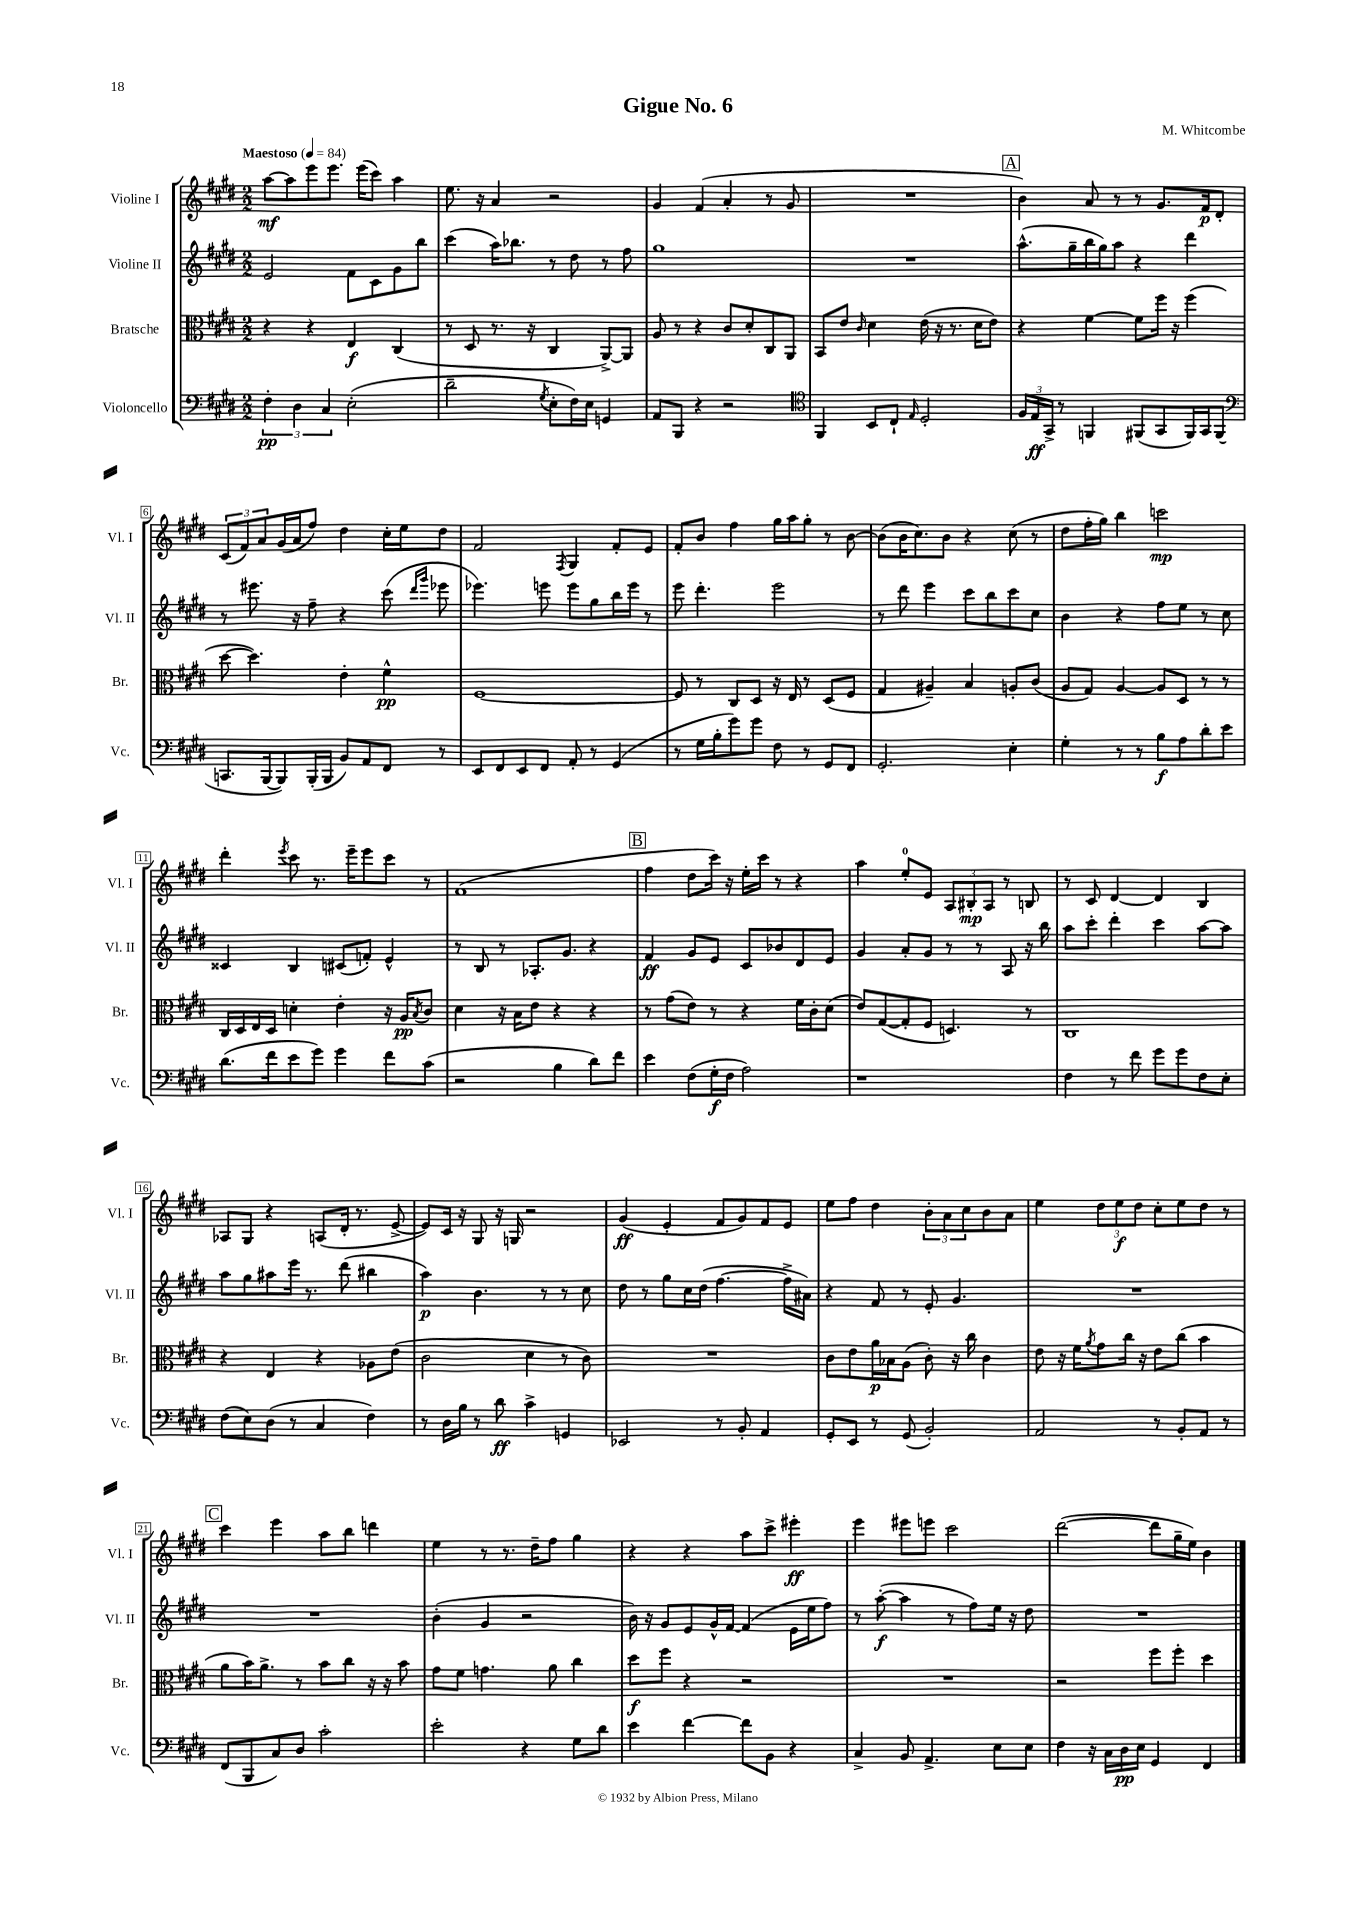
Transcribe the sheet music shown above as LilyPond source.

\header { title = "Gigue No. 6" composer = "M. Whitcombe" }
<<
\new StaffGroup <<
\new Staff = "s0" \with { instrumentName = "Violine I" shortInstrumentName = "Vl. I" } {
    \clef treble \key e \major \numericTimeSignature \time 2/2 \tempo "Maestoso" 4 = 84
    a''8~\mf a''8 e'''8 e'''8. e'''16( cis'''8) a''4 |
    e''8. r16 a'4 r2 |
    gis'4 fis'4( a'4-. r8 gis'8 |
    R1 |
    \mark \markup { \box "A" } b'4) a'8 r8 r8 gis'8. fis'16\p dis'8-. |
    \tuplet 3/2 { cis'8( fis'8) a'8 } gis'16( a'16 fis''8) dis''4 cis''16-. e''16 dis''8 |
    fis'2 \acciaccatura { fis8 } gis4 fis'8-. e'8 |
    fis'8-. b'8 fis''4 gis''16 a''16 gis''8-. r8 b'8~ |
    b'8( b'16 cis''8.) b'8 r4 cis''8( r8 |
    dis''8 fis''16-. gis''16) b''4 c'''2\mp |
    dis'''4-. \acciaccatura { e'''8 } cis'''8 r8. e'''16-- e'''8 cis'''8 r8 |
    fis'1( |
    \mark \markup { \box "B" } fis''4 dis''8 cis'''16) r16 e''16-. cis'''16 r8 r4 |
    a''4 e''8-0-. e'8 \tuplet 3/2 { a8 bis8-.\mp a8 } r8 b8 |
    r8 cis'8 dis'4~ dis'4 b4 |
    aes8 gis8 r4 a8( dis'16-. r8. e'8~-> |
    e'8) cis'16 r16 gis8 r16 g16 r2 |
    gis'4\ff( e'4-. fis'8 gis'8) fis'8 e'8 |
    e''8 fis''8 dis''4 \tuplet 3/2 { b'8-. a'8 cis''8 } b'8 a'8 |
    e''4 \tuplet 3/2 { dis''8 e''8\f dis''8 } cis''8-. e''8 dis''8 r8 |
    \mark \markup { \box "C" } cis'''4 e'''4 a''8 b''8 d'''4 |
    e''4 r8 r8. dis''16-- fis''8 gis''4 |
    r4 r4 a''8 cis'''8-> eis'''4-.\ff |
    e'''4 eis'''8 e'''8 cis'''2 |
    dis'''2~( dis'''8 gis''16-- e''16) b'4 \bar "|." |
}
\new Staff = "s1" \with { instrumentName = "Violine II" shortInstrumentName = "Vl. II" } {
    \clef treble \key e \major \numericTimeSignature \time 2/2
    e'2 fis'8 cis'8 gis'8 b''8 |
    cis'''4( a''16) bes''8. r8 dis''8 r8 fis''8 |
    gis''1 |
    R1 |
    \mark \markup { \box "A" } a''8.-^( gis''16-- b''16 gis''16) a''8 r4 dis'''4 |
    r8 eis'''8. r16 fis''8-- r4 cis'''8( \grace { dis'''16 gis'''16 } ees'''8 |
    ees'''4.) e'''8 e'''8 gis''8 b''16 e'''16 r8 |
    e'''8 dis'''4.-. e'''2 |
    r8 dis'''8 e'''4 cis'''8 b''8 cis'''8 cis''8 |
    b'4 r4 fis''8 e''8 r8 cis''8 |
    cisis'4 b4 cis'8( f'8-.) e'4-^ |
    r8 b8 r8 aes8.-. gis'8. r4 |
    \mark \markup { \box "B" } fis'4\ff gis'8 e'8 cis'8 bes'8 dis'8 e'8 |
    gis'4 a'8-. gis'8 r8 r8 a8 r16 b''16 |
    a''8 cis'''8-. dis'''4-. cis'''4 a''8~ a''8 |
    a''8 gis''8 ais''8 e'''16 r8. dis'''8( bis''4 |
    a''4\p) b'4. r8 r8 cis''8 |
    dis''8 r8 gis''8 cis''16 dis''16( fis''4.~ fis''16-> ais'16) |
    r4 fis'8 r8 e'8-. gis'4. |
    R1 |
    \mark \markup { \box "C" } R1 |
    b'4-.( gis'4 r2 |
    b'16) r16 gis'8 e'8 gis'16-^ fis'16~ fis'4( e'16 e''16 fis''8) |
    r8 a''8~-.\f( a''4 r8 fis''8) e''16 r16 dis''8 |
    R1 \bar "|." |
}
\new Staff = "s2" \with { instrumentName = "Bratsche" shortInstrumentName = "Br." } {
    \clef alto \key e \major \numericTimeSignature \time 2/2
    r4 r4 e4\f cis4( |
    r8 dis8 r8. r16 cis4 a,8~->) a,8 |
    a8 r8 r4 cis'8 dis'8-. cis8 a,8 |
    b,8 e'8 \grace { cis'16 } dis'4 e'16( r16 r8. dis'16 e'8) |
    \mark \markup { \box "A" } r4 fis'4~ fis'8 fis''16 r16 fis''4( |
    dis''8~ dis''4.) e'4-. fis'4-^\pp |
    fis1~ |
    fis8 r8 cis8 dis8 r16 e16 r8 dis8( fis8 |
    gis4 ais4--) b4 a8-. cis'8( |
    a8 gis8) a4~ a8 dis8 r8 r8 |
    cis16 dis16 e16 dis16 d'4-. e'4-. r16 a16\pp \acciaccatura { b8 } cis'8 |
    dis'4 r16 b16 e'8 r4 r4 |
    \mark \markup { \box "B" } r8 gis'8( e'8) r8 r4 fis'16 cis'16-. dis'8( |
    e'8) gis8~( gis8-. fis8 d4.) r8 |
    cis1 |
    r4 e4 r4 aes8 e'8( |
    cis'2 dis'4 r8 cis'8) |
    R1 |
    cis'8 e'8 a'16\p bes16 a8( cis'8-.) r16 cis''16 cis'4 |
    e'8 r16 fis'16 \acciaccatura { a'8 } gis'8 cis''16 r16 e'8 cis''8( b'4 |
    \mark \markup { \box "C" } a'8 b'16) a'8.-> r8 b'8 cis''8 r16 r16 b'8 |
    gis'8 fis'8 g'4. a'8 cis''4 |
    dis''8\f fis''8 r4 r2 |
    R1 |
    r2 fis''8 fis''8-. dis''4 \bar "|." |
}
\new Staff = "s3" \with { instrumentName = "Violoncello" shortInstrumentName = "Vc." } {
    \clef bass \key e \major \numericTimeSignature \time 2/2
    \tuplet 3/2 { fis4-.\pp dis4 cis4 } e2-.( |
    dis'2-- \acciaccatura { gis8 } e8-. fis16) e16 g,4 |
    a,8 b,,8 r4 r2 |
    \clef tenor fis,4 b,8 cis8-! \grace { e16 } dis2-. |
    \mark \markup { \box "A" } \tuplet 3/2 { fis16 e16\ff gis,16-> } r8 f,4 fis,8( gis,8 fis,16) gis,16 fis,8( |
    \clef bass c,8. b,,16~ b,,8) b,,16-.( b,,16 b,8) a,8 fis,8 r8 |
    e,8 fis,8 e,8 fis,8 a,8-. r8 gis,4( |
    r8 gis16 b16-. gis'8) gis'8 fis8 r8 gis,8 fis,8 |
    gis,2.-. e4-. |
    gis4-. r8 r8 b8\f a8 dis'8-. e'8 |
    dis'8.( fis'16 e'8 gis'8) gis'4 fis'8 cis'8( |
    r2 b4 dis'8) fis'8 |
    \mark \markup { \box "B" } e'4 fis8( gis16-.\f fis16 a2) |
    r1 |
    fis4 r8 fis'8 gis'8 gis'8 fis8 e8-. |
    fis8( e8) dis8( r8 cis4 fis4) |
    r8 dis16 b16 r8 dis'8\ff cis'4-> g,4 |
    ees,2 r8 b,8-. a,4 |
    gis,8-. e,8 r8 gis,8( b,2-.) |
    a,2 r8 b,8-. a,8 r8 |
    \mark \markup { \box "C" } fis,8( b,,8 cis8) dis8 cis'2-. |
    e'2-. r4 gis8 dis'8 |
    e'4 fis'4~ fis'8 b,8 r4 |
    cis4-> b,8 a,4.-> e8 e8 |
    fis4 r16 cis16 dis16\pp e16 gis,4 fis,4 \bar "|." |
}
>>
>>
\layout { \context { \Score \override BarNumber.stencil = #(make-stencil-boxer 0.1 0.3 ly:text-interface::print) } }
